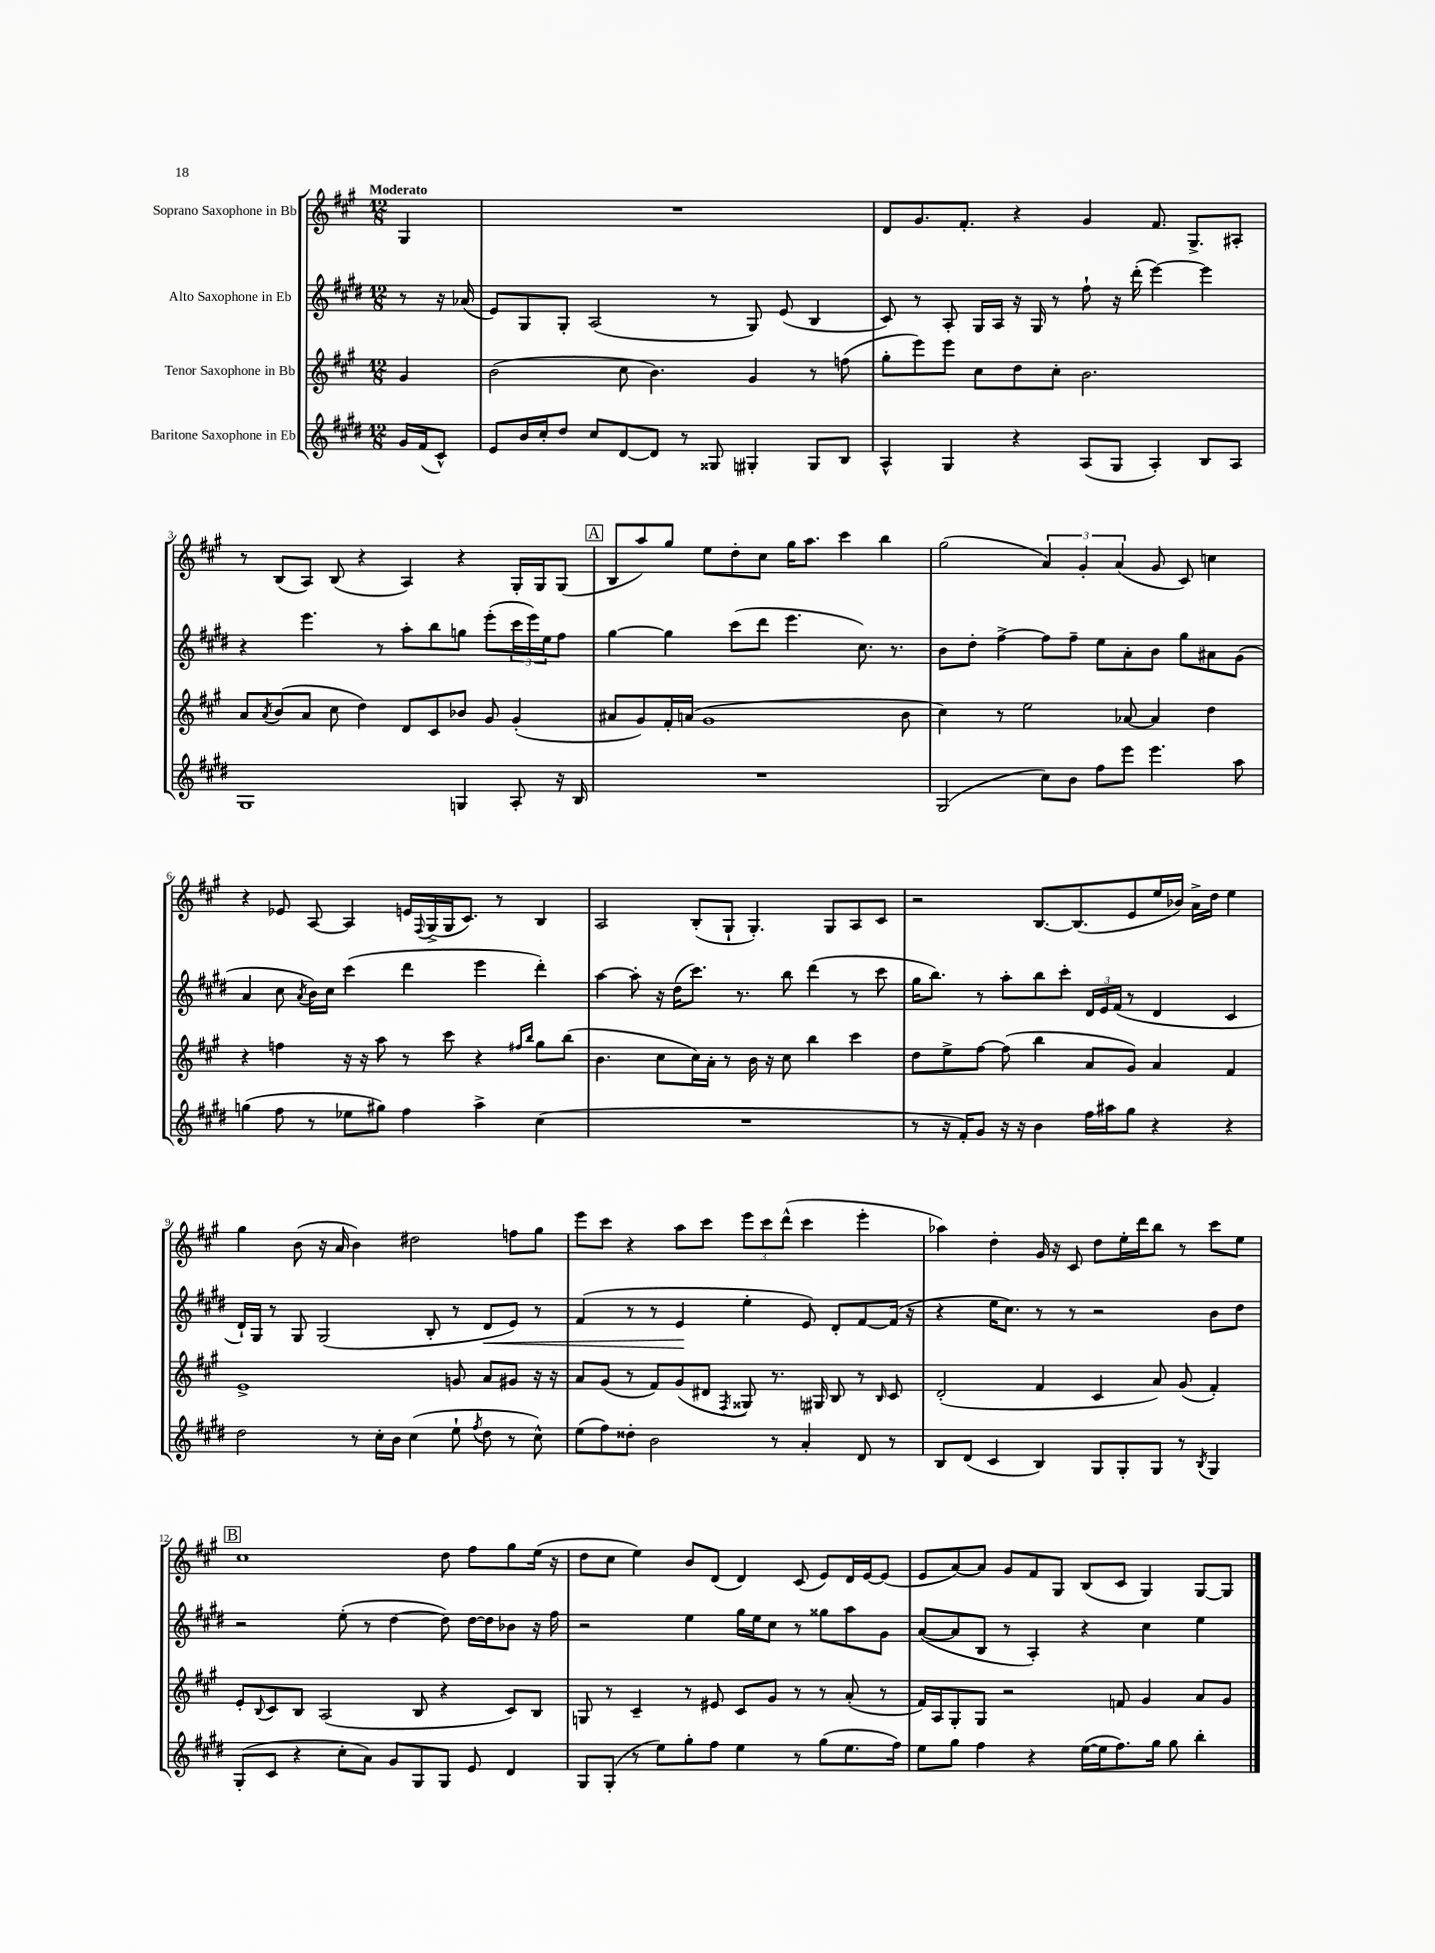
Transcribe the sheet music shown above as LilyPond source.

<<
\new StaffGroup <<
\new Staff = "s0" \with { instrumentName = "Soprano Saxophone in Bb" } {
    \clef treble \key a \major \numericTimeSignature \time 12/8 \partial 4 \tempo "Moderato"
    gis4 |
    R1. |
    d'8 gis'8. fis'8.-. r4 gis'4 fis'8. gis8.-> ais8-. |
    r8 b8( a8) b8( r4 a4) r4 gis16-. gis16 gis8( |
    \mark \markup { \box "A" } b8 a''8) gis''8 e''8 d''8-. cis''8 gis''16 a''8. cis'''4 b''4 |
    gis''2( \tuplet 3/2 { a'4) gis'4-. a'4( } gis'8 cis'8) c''4 |
    r4 ees'8 a8~ a4 e'16 \appoggiatura { fis8 } gis16->( gis16 cis'8.) r8 b4 |
    a2 b8-.( gis8-! gis4.-.) gis8 a8 cis'8 |
    r2 b8.~ b8.( e'8 e''16 bes'16) a'16-> d''16 e''4 |
    gis''4 b'8( r16 a'16 b'4) dis''2 f''8 gis''8 |
    e'''8 cis'''8 r4 a''8 cis'''8 \tuplet 3/2 { e'''8 cis'''8 d'''8-^( } cis'''4 e'''4-. |
    aes''4) d''4-. gis'16 r16 cis'8 d''8 e''16-. d'''16 b''8 r8 cis'''8 e''8 |
    \mark \markup { \box "B" } cis''1 d''8 fis''8 gis''8 e''16( r16 |
    d''8 cis''8 e''4) b'8 d'8( d'4) cis'8( e'8) d'16 e'16~ e'8( |
    e'8 a'8~) a'8 gis'8 fis'8 gis8 b8( cis'8 gis4) gis8~ gis8 \bar "|." |
}
\new Staff = "s1" \with { instrumentName = "Alto Saxophone in Eb" } {
    \clef treble \key e \major \numericTimeSignature \time 12/8 \partial 4
    r8 r16 aes'16( |
    e'8) gis8 gis8-. a2( r8 gis8) e'8( b4 |
    cis'8) r8 a8-. gis16 a16 r16 gis16 r8 fis''8-! r16 dis'''16-.( e'''4~) e'''4 |
    r4 e'''4. r8 a''8-. b''8 g''8 e'''8-.( \tuplet 3/2 { cis'''16 e'''16) e''16 } fis''8 |
    \mark \markup { \box "A" } gis''4~ gis''4 cis'''8( dis'''8 e'''4. cis''8.) r8. |
    b'8 dis''8-. fis''4~-> fis''8 fis''8-- e''8 a'8-. b'8 gis''8 ais'8 gis'8( |
    a'4 cis''8 \acciaccatura { a'8 } b'16) cis''16 cis'''4( dis'''4 e'''4 dis'''4-.) |
    a''4~ a''8-. r16 dis''16( cis'''8.) r8. b''8 dis'''4( r8 cis'''8 |
    gis''16 b''8.) r8 a''8-. b''8 cis'''8-. \tuplet 3/2 { dis'16 e'16 fis'16( } r8 dis'4 cis'4 |
    dis'16-!) gis16 r8 gis8 gis2( b8-. r8 dis'8\< e'8) r8 |
    fis'4( r8 r8 e'4\! e''4-. e'8) dis'8-. fis'8~ fis'16( r16 |
    r4 e''16 cis''8.) r8 r8 r2 b'8 dis''8 |
    \mark \markup { \box "B" } r2 e''8-.( r8 dis''4~ dis''8) dis''16~ dis''16 bes'8 r16 fis''16 |
    r2 e''4 gis''16 e''16 cis''8 r8 gisis''8 a''8 gis'8 |
    a'8~( a'8 b8 r8 a4-.) r4 cis''4 e''4 \bar "|." |
}
\new Staff = "s2" \with { instrumentName = "Tenor Saxophone in Bb" } {
    \clef treble \key a \major \numericTimeSignature \time 12/8 \partial 4
    gis'4 |
    b'2( cis''8 b'4.) gis'4 r8 f''8( |
    gis''8-. e'''8) e'''8 cis''8 d''8 cis''8-. b'2. |
    a'8 \acciaccatura { a'8 } b'8( a'8 cis''8 d''4) d'8 cis'8 bes'8 gis'8 gis'4-.( |
    \mark \markup { \box "A" } ais'8 gis'8) fis'16-. a'16( gis'1 b'8 |
    cis''4) r8 e''2 aes'8~ aes'4 d''4 |
    r4 f''4 r16 r16 a''8 r8 cis'''8 r4 \grace { fis''16 b''16 } gis''8 b''8( |
    b'4. cis''8 cis''16) a'16-. r8 b'16 r16 cis''8 b''4 cis'''4 |
    d''8 e''8-> fis''8~ fis''8( b''4 a'8 gis'8) a'4 fis'4 |
    e'1-> g'8 a'8 gis'8 r16 r16 |
    a'8 gis'8( r8 fis'8) gis'8( dis'8 \acciaccatura { fis8 } gisis8) r8. gis16 b8 r8 \grace { b16 } cis'8 |
    d'2-.( fis'4 cis'4 a'8) gis'8( fis'4-.) |
    \mark \markup { \box "B" } e'8-. \appoggiatura { b8 } cis'8 b8 a2( b8 r4 cis'8) b8 |
    g8 r8 cis'4-- r8 eis'8 cis'8 gis'8 r8 r8 a'8-.( r8 |
    fis'16) a16 gis8-. gis8 r2 f'8 gis'4 a'8 gis'8 \bar "|." |
}
\new Staff = "s3" \with { instrumentName = "Baritone Saxophone in Eb" } {
    \clef treble \key e \major \numericTimeSignature \time 12/8 \partial 4
    gis'16 fis'16( cis'8-^) |
    e'8 b'16 cis''16-. dis''8 cis''8 dis'8~ dis'8 r8 gisis8 gis4-. gis8 b8 |
    a4-^ gis4 r4 a8( gis8 a4-.) b8 a8 |
    gis1 g4 a8-. r16 b16 |
    \mark \markup { \box "A" } R1. |
    gis2( cis''8) b'8 fis''8 e'''8 e'''4. a''8 |
    g''4( fis''8 r8 ees''8 gis''8) fis''4 a''4-> cis''4( |
    R1. |
    r8 r16 fis'16-.) gis'8 r16 r16 b'4 fis''16 ais''16 gis''8 r4 r4 |
    dis''2 r8 cis''16-. b'16 cis''4( e''8-! \acciaccatura { fis''8 } dis''8 r8 cis''8-^) |
    e''8( fis''8) disis''8-. b'2 r8 a'4-. dis'8 r8 |
    b8 dis'8( cis'4 b4) gis8 gis8-. gis8 r8 \acciaccatura { b8 } gis4 |
    \mark \markup { \box "B" } gis8-.( cis'8 r4 cis''8-. a'8) gis'8 gis8 gis8 e'8 dis'4 |
    gis8 gis8-.( r8 e''8) gis''8-. fis''8 e''4 r8 gis''8( e''8. fis''16) |
    e''8 gis''8 fis''4 r4 e''16~( e''16 fis''8.) gis''16 gis''8 b''4-. \bar "|." |
}
>>
>>
